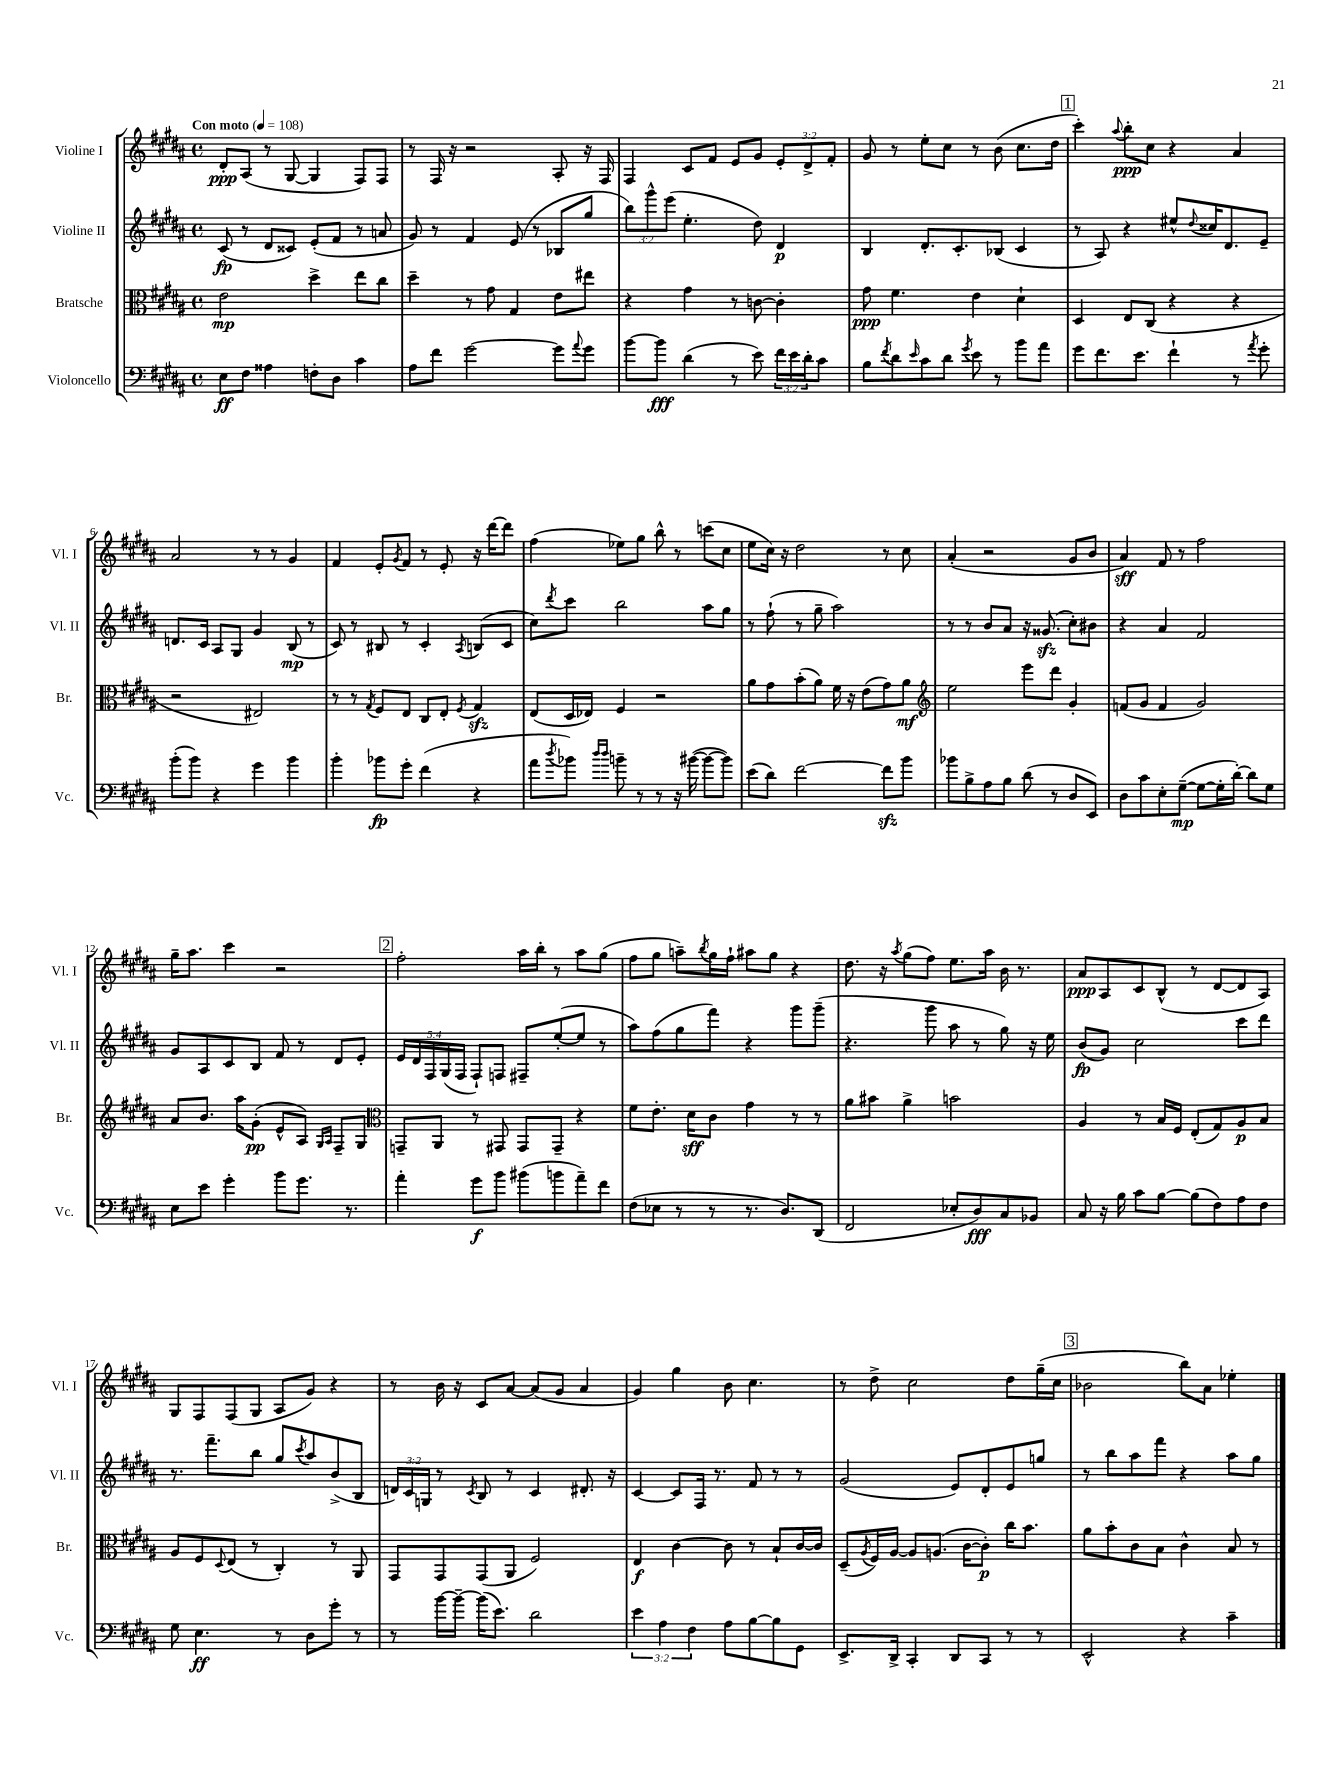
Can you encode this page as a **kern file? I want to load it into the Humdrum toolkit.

**kern	**dynam	**kern	**dynam	**kern	**dynam	**kern	**dynam
*part4	*part4	*part3	*part3	*part2	*part2	*part1	*part1
*staff4	*staff4	*staff3	*staff3	*staff2	*staff2	*staff1	*staff1
*I"Violoncello	*	*I"Bratsche	*	*I"Violine II	*	*I"Violine I	*
*I'Vc.	*	*I'Br.	*	*I'Vl. II	*	*I'Vl. I	*
*clefF4	*	*clefC3	*	*clefG2	*	*clefG2	*
*k[f#c#g#d#a#]	*	*k[f#c#g#d#a#]	*	*k[f#c#g#d#a#]	*	*k[f#c#g#d#a#]	*
*M4/4	*	*M4/4	*	*M4/4	*	*M4/4	*
*met(c)	*	*met(c)	*	*met(c)	*	*met(c)	*
*MM108	*	*MM108	*	*MM108	*	*MM108	*
=1	=1	=1	=1	=1	=1	=1	=1
!	!	!	!	!	!	!LO:TX:a:B:t=Con moto	!
8E\L	ff	2e\	mp	(8c#/	fp	8d#'/L	ppp
8F#\J	.	.	.	8r	.	(8A#/J	.
4A##X\	.	.	.	8d#/L	.	8r	.
.	.	.	.	8c##X/J)	.	[8G#/	.
8Fn'\L	.	4dd#^\	.	(8e'/L	.	4G#/]	.
8D#\J	.	.	.	8f#/J	.	.	.
4c#\	.	8ee\L	.	8r	.	8F#/L)	.
.	.	8cc#\J	.	8an/	.	8F#/J	.
=2	=2	=2	=2	=2	=2	=2	=2
8A#\L	.	4dd#~\	.	8g#/)	.	8r	.
8f#\J	.	.	.	8r	.	16F#/	.
.	.	.	.	.	.	16r	.
[2g#\	.	8r	.	4f#/	.	2r	.
.	.	8g#\	.	.	.	.	.
.	.	4G#/	.	(8e/	.	.	.
.	.	.	.	8r	.	.	.
8g#\L]	.	8e\L	.	8B-X/L	.	8A#'/	.
8qqa#/	.	.	.	.	.	.	.
8g#\J	.	8ee#X\J	.	8gg#/J	.	16r	.
.	.	.	.	.	.	16F#/	.
=3	=3	=3	=3	=3	=3	=3	=3
[8b\L	.	4r	.	12bb\L)	.	4F#/	.
.	.	.	.	12ggg#^^\	.	.	.
8b\J]	fff	.	.	.	.	.	.
.	.	.	.	(12eee\J	.	.	.
(4d#\	.	4g#\	.	4.ee'\	.	8c#/L	.
.	.	.	.	.	.	8f#/J	.
8r	.	8r	.	.	.	8e/L	.
8e\)	.	[8cn\	.	8dd#\)	.	8g#/J	.
24f#\LL	.	4c'\]	.	4d#/	p	12e'/L	.
24e\	.	.	.	.	.	.	.
24d#'\J	.	.	.	.	.	12d#^/	.
8c#\J	.	.	.	.	.	.	.
.	.	.	.	.	.	12f#'/J	.
=4	=4	=4	=4	=4	=4	=4	=4
8B\L	.	8g#\	ppp	4B/	.	8g#/	.
8qf#/	.	.	.	.	.	.	.
8d#\	.	4.f#\	.	.	.	8r	.
16qqe/	.	.	.	.	.	.	.
8c#\	.	.	.	8.d#'/L	.	8ee'\L	.
8d#\J	.	.	.	.	.	8cc#\J	.
.	.	.	.	8.c#'/	.	.	.
8qg#/	.	.	.	.	.	.	.
8e\	.	4e\	.	.	.	8r	.
8r	.	.	.	(8B-X/J	.	(8b\	.
8b\L	.	4d#`\	.	4c#/	.	8.cc#\L	.
8a#\J	.	.	.	.	.	.	.
.	.	.	.	.	.	16dd#\Jk	.
!!LO:REH:place=s1:t=1
=5	=5	=5	=5	=5	=5	=5	=5
8g#\L	.	4D#/	.	8r	.	4ccc#'\)	.
8.f#\	.	.	.	8A#/)	.	.	.
.	.	.	.	.	.	8qqaa#/	.
.	.	8E/L	.	4r	.	8bb'\L	ppp
8.e\J	.	.	.	.	.	.	.
.	.	(8C#/J	.	.	.	8cc#\J	.
4f#`\	.	4r	.	8ee#X^^/L	.	4r	.
.	.	.	.	8qqdd#/	.	.	.
.	.	.	.	16cc##X/K	.	.	.
.	.	.	.	8.d#/	.	.	.
8r	.	4r	.	.	.	4a#/	.
8qa#/	.	.	.	.	.	.	.
8g#'\	.	.	.	8e~/J	.	.	.
!!LO:LB:g=z
=6	=6	=6	=6	=6	=6	=6	=6
(8b'\L	.	2r	.	8.dn/L	.	2a#/	.
8b\J)	.	.	.	.	.	.	.
.	.	.	.	16c#/Jk	.	.	.
4r	.	.	.	8A#/L	.	.	.
.	.	.	.	8G#/J	.	.	.
4g#\	.	2E#X/)	.	4g#/	.	8r	.
.	.	.	.	.	.	8r	.
4b\	.	.	.	(8B/	mp	4g#/	.
.	.	.	.	8r	.	.	.
=7	=7	=7	=7	=7	=7	=7	=7
4b'\	.	8r	.	8c#/)	.	4f#/	.
.	.	8r	.	8r	.	.	.
.	.	8qG#/	.	.	.	.	.
8b-X\L	fp	8F#/L	.	8B#X/	.	8e'/L	.
.	.	.	.	.	.	8qg#/	.
8g#'\J	.	8E/J	.	8r	.	8f#/J	.
(4f#\	.	8C#/L	.	4c#'/	.	8r	.
.	.	8E'/J	.	.	.	8e'/	.
.	.	8qF#/	.	8qA#/	.	.	.
4r	.	4G#zz/	.	(8Bn/L	.	16r	.
.	.	.	.	.	.	[16ddd#\KL	.
.	.	.	.	8c#/J	.	8ddd#\J]	.
=8	=8	=8	=8	=8	=8	=8	=8
8a#\L	.	(8E/L	.	8cc#\L)	.	(4ff#\	.
8qdd#/	.	.	.	8qddd#/	.	.	.
8b-X\J)	.	16D#/L	.	8ccc#\J	.	.	.
.	.	16E-X/JJ)	.	.	.	.	.
16qqdd#/LL	.	.	.	.	.	.	.
16qqdd#/JJ	.	.	.	.	.	.	.
8bn~\	.	4F#/	.	2bb\	.	8ee-X\L)	.
8r	.	.	.	.	.	8gg#\J	.
8r	.	2r	.	.	.	8bb^^\	.
16r	.	.	.	.	.	8r	.
([16b#X\	.	.	.	.	.	.	.
8b#\L_	.	.	.	8aa#\L	.	(8cccn\L	.
8b#\J])	.	.	.	8gg#\J	.	8cc#\J	.
=9	=9	=9	=9	=9	=9	=9	=9
(8e\L	.	8a#\L	.	8r	.	8ee\L	.
8d#\J)	.	8g#\	.	(8ff#`\	.	16cc#\Jk)	.
.	.	.	.	.	.	16r	.
[2f#\	.	(8b'\	.	8r	.	2dd#\	.
.	.	8a#\J)	.	8gg#~\	.	.	.
.	.	16f#\	.	2aa#\)	.	.	.
.	.	16r	.	.	.	.	.
.	.	(8e\L	.	.	.	.	.
8f#zz\L]	.	8g#\)	.	.	.	8r	.
8b\J	.	8a#\J	mf	.	.	8cc#\	.
=10	=10	=10	=10	=10	=10	=10	=10
*	*	*clefG2	*	*	*	*	*
8b-X\L	.	2ee\	.	8r	.	(4a#'/	.
8B^\	.	.	.	8r	.	.	.
8A#\	.	.	.	8b/L	.	2r	.
8B\J	.	.	.	8a#/J	.	.	.
(8d#\	.	8eee\L	.	16r	.	.	.
.	.	.	.	(8.g##Xzz/	.	.	.
8r	.	8ddd#\J	.	.	.	.	.
8D#/L	.	4g#'/	.	8cc#'\L)	.	8g#/L	.
8EE/J)	.	.	.	8b#X\J	.	8b/J	.
=11	=11	=11	=11	=11	=11	=11	=11
8D#\L	.	(8fn/L	.	4r	.	4a#/)	sff
8c#\	.	8g#/J	.	.	.	.	.
8E'\	.	4f/	.	4a#/	.	8f#/	.
([8G#~\J	mp	.	.	.	.	8r	.
8G#\L_	.	2g#/)	.	2f#/	.	2ff#\	.
16G#'\L]	.	.	.	.	.	.	.
[16d#'\JJ)	.	.	.	.	.	.	.
8d#\L]	.	.	.	.	.	.	.
8G#\J	.	.	.	.	.	.	.
!!LO:LB:g=z
=12	=12	=12	=12	=12	=12	=12	=12
8E\L	.	8a#/L	.	8g#/L	.	16gg#~\KL	.
.	.	.	.	.	.	8.aa#\J	.
8e\J	.	8.b/J	.	8A#/	.	.	.
4g#'\	.	.	.	8c#/	.	4ccc#\	.
.	.	16aa#\KL	.	.	.	.	.
.	.	(8g#'\J	pp	8B/J	.	.	.
8b\L	.	8e^^/L	.	8f#/	.	2r	.
8.g#\J	.	8A#/J)	.	8r	.	.	.
.	.	16qqG#/LL	.	.	.	.	.
.	.	16qqA#/JJ	.	.	.	.	.
.	.	8F#~/L	.	8d#/L	.	.	.
8.r	.	.	.	.	.	.	.
.	.	8G#/J	.	8e'/J	.	.	.
!!LO:REH:place=s1:t=2
=13	=13	=13	=13	=13	=13	=13	=13
*	*	*clefC3	*	*	*	*	*
4a#'\	.	8GGn~/L	.	20e/LL	.	2ff#'\	.
.	.	.	.	20d#/	.	.	.
.	.	.	.	20F#/	.	.	.
.	.	8AA#/J	.	.	.	.	.
.	.	.	.	(20G#/	.	.	.
.	.	.	.	20F#/JJ	.	.	.
8g#\L	f	8r	.	8F#`/L)	.	.	.
8b\J	.	8GG#X/	.	8Fn/J	.	.	.
(8b#X\L	.	8GG#/L	.	8F#X~/L	.	16aa#\LL	.
.	.	.	.	.	.	16bb'\JJ	.
8bn\	.	8GG#~/J	.	([8ee'/	.	8r	.
8a#~\)	.	4r	.	8ee/J]	.	8aa#\L	.
8f#\J	.	.	.	8r	.	(8gg#\J	.
=14	=14	=14	=14	=14	=14	=14	=14
(8F#\L	.	8f#\L	.	8aa#\L)	.	8ff#\L	.
8E-X\J	.	8.e'\J	.	(8ff#\	.	8gg#\J	.
8r	.	.	.	8gg#\	.	8aan~\L)	.
.	.	16d#\KL	sff	.	.	.	.
.	.	.	.	.	.	8qbb/	.
8r	.	8c#\J	.	8fff#\J)	.	16gg#\L	.
.	.	.	.	.	.	16ff#`\JJ	.
8.r	.	4g#\	.	4r	.	8aa#X\L	.
.	.	.	.	.	.	8gg#\J	.
8.D#/L)	.	.	.	.	.	.	.
.	.	8r	.	8ggg#\L	.	4r	.
(8DD#/J	.	8r	.	(8ggg#~\J	.	.	.
=15	=15	=15	=15	=15	=15	=15	=15
2FF#/	.	8a#\L	.	4.r	.	8.dd#\	.
.	.	8b#X\J	.	.	.	.	.
.	.	.	.	.	.	16r	.
.	.	.	.	.	.	8qaa#/	.
.	.	4a#^\	.	.	.	(8gg#\L	.
.	.	.	.	8ggg#\	.	8ff#\J)	.
8E-X'/L	.	2bn\	.	8aa#\	.	8.ee\L	.
8D#/)	fff	.	.	8r	.	.	.
.	.	.	.	.	.	16aa#\Jk	.
8C#/	.	.	.	8gg#\)	.	16b\	.
.	.	.	.	.	.	8.r	.
8BB-X/J	.	.	.	16r	.	.	.
.	.	.	.	16ee\	.	.	.
=16	=16	=16	=16	=16	=16	=16	=16
8C#/	.	4A#/	.	(8b/L	fp	8a#/L	ppp
16r	.	.	.	8g#/J)	.	8A#/	.
16B\	.	.	.	.	.	.	.
8c#\L	.	8r	.	2cc#\	.	8c#/	.
[8B\J	.	16B/LL	.	.	.	(8B^^/J	.
.	.	16F#/JJ	.	.	.	.	.
(8B\L]	.	(8E'/L	.	.	.	8r	.
8F#\)	.	8G#/)	.	.	.	[8d#/L	.
8A#\	.	8A#/	p	8ccc#\L	.	8d#/]	.
8F#\J	.	8B/J	.	8ddd#\J	.	8A#/J)	.
!!LO:LB:g=z
=17	=17	=17	=17	=17	=17	=17	=17
8G#\	.	8A#/L	.	8.r	.	8G#/L	.
4.E\	ff	8F#/	.	.	.	8F#/	.
.	.	.	.	8.fff#~\L	.	.	.
.	.	8qqD#/	.	.	.	.	.
.	.	(8E/J	.	.	.	(8F#/	.
.	.	8r	.	8bb\J	.	8G#/J	.
8r	.	4C#'/)	.	8gg#/L	.	8A#/L	.
.	.	.	.	8qccc#/	.	.	.
8D#\L	.	.	.	8aa#/	.	8g#/J)	.
8g#'\J	.	8r	.	(8b^/	.	4r	.
8r	.	8AA#/	.	8B/J	.	.	.
=18	=18	=18	=18	=18	=18	=18	=18
8r	.	8GG#/L	.	24dn/LL)	.	8r	.
.	.	.	.	24c#/	.	.	.
.	.	.	.	24Gn/JJ	.	.	.
[16b\LL	.	8GG#/	.	8r	.	16b\	.
16b~\JJ_	.	.	.	.	.	16r	.
.	.	.	.	8qc#/	.	.	.
(16b\KL]	.	(8GG#/	.	8B/	.	8c#/L	.
8.e\J)	.	.	.	.	.	.	.
.	.	8AA#/J	.	8r	.	[8a#/J	.
2d#\	.	2F#/)	.	4c#/	.	(8a#/L]	.
.	.	.	.	.	.	8g#/J	.
.	.	.	.	8.d#X'/	.	4a#/	.
.	.	.	.	16r	.	.	.
=19	=19	=19	=19	=19	=19	=19	=19
6e\	.	4E/	f	[4c#/	.	4g#/)	.
6A#\	.	.	.	.	.	.	.
.	.	[4c#\	.	8c#/L]	.	4gg#\	.
6F#\	.	.	.	.	.	.	.
.	.	.	.	16F#/Jk	.	.	.
.	.	.	.	8.r	.	.	.
8A#\L	.	8c#\]	.	.	.	8b\	.
[8B\	.	8r	.	8f#/	.	4.cc#\	.
8B\]	.	8B`/L	.	8r	.	.	.
8GG#\J	.	[16c#/L	.	8r	.	.	.
.	.	16c#/JJ]	.	.	.	.	.
=20	=20	=20	=20	=20	=20	=20	=20
8.EE^/L	.	(8D#~/L	.	(2g#/	.	8r	.
.	.	8qA#/	.	.	.	.	.
.	.	16F#/L)	.	.	.	8dd#^\	.
16DD#^/Jk	.	[16A#/JJ	.	.	.	.	.
4CC#'/	.	8A#/L]	.	.	.	2cc#\	.
.	.	(8.An/J	.	.	.	.	.
8DD#/L	.	.	.	8e/L)	.	.	.
.	.	[16c#\KL	.	.	.	.	.
8CC#/J	.	8c#'\J])	p	8d#'/	.	.	.
8r	.	16cc#\KL	.	8e/	.	8dd#\L	.
.	.	8.b\J	.	.	.	.	.
8r	.	.	.	8ggn/J	.	(16gg#~\L	.
.	.	.	.	.	.	16cc#\JJ	.
!!LO:REH:place=s1:t=3
=21	=21	=21	=21	=21	=21	=21	=21
2EE^^/	.	8a#\L	.	8r	.	2b-X\	.
.	.	8b'\	.	8bb\L	.	.	.
.	.	8c#\	.	8aa#\	.	.	.
.	.	8B\J	.	8fff#\J	.	.	.
4r	.	4c#^^\	.	4r	.	8bb\L)	.
.	.	.	.	.	.	8a#\J	.
4c#~\	.	8B/	.	8aa#\L	.	4ee-X'\	.
.	.	8r	.	8gg#\J	.	.	.
==	==	==	==	==	==	==	==
*-	*-	*-	*-	*-	*-	*-	*-
